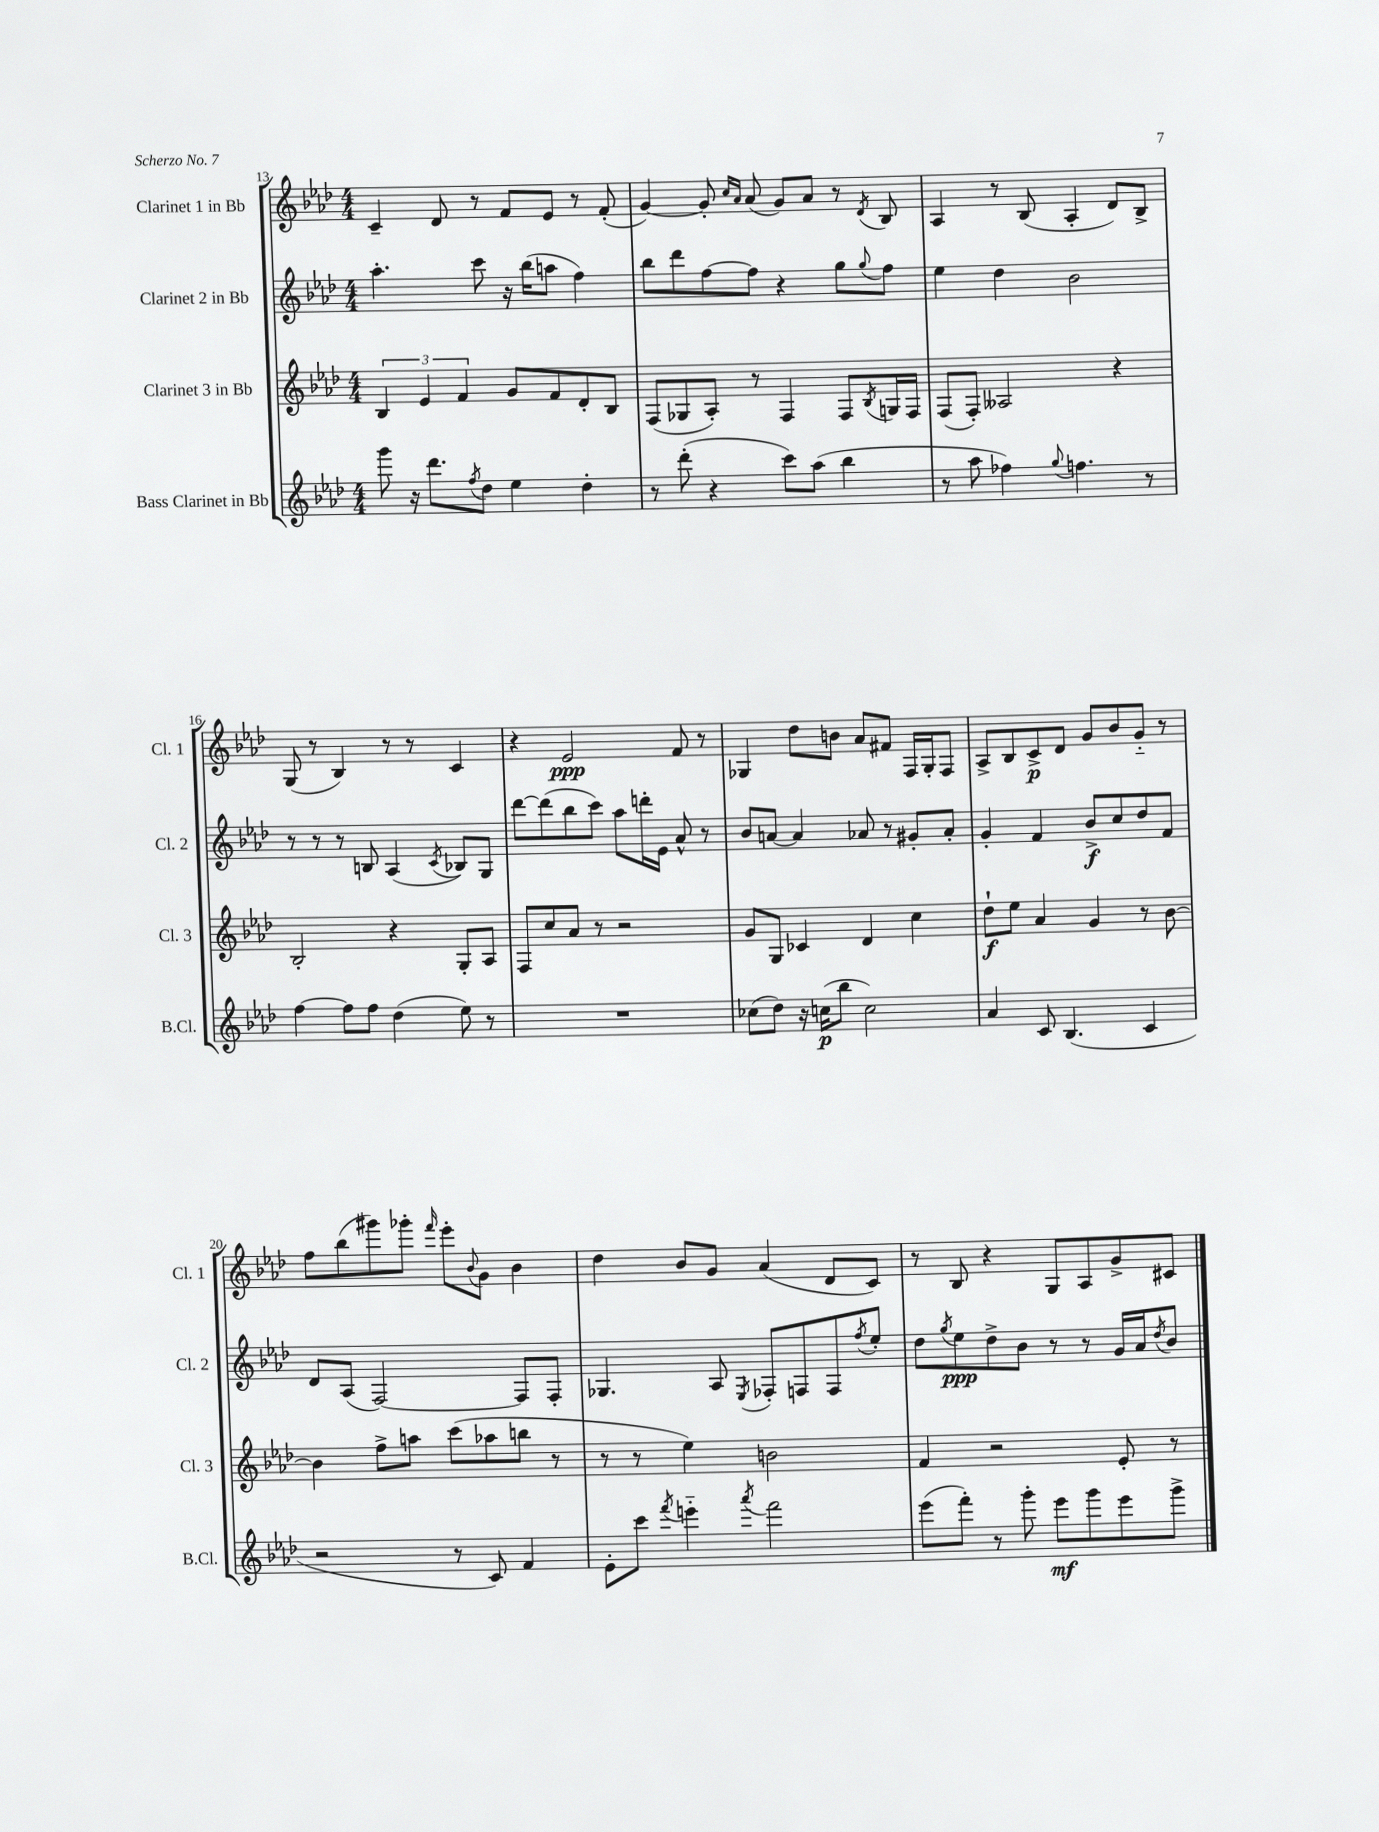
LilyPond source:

<<
\new StaffGroup <<
\new Staff = "s0" \with { instrumentName = "Clarinet 1 in Bb" shortInstrumentName = "Cl. 1" } {
    \clef treble \key aes \major \numericTimeSignature \time 4/4
    c'4-- des'8 r8 f'8 ees'8 r8 f'8-.( |
    g'4~) g'8-. \grace { c''16 aes'16 } aes'8( g'8) aes'8 r8 \acciaccatura { des'8 } bes8 |
    aes4 r8 bes8( aes4-. des'8) bes8-> |
    g8( r8 bes4) r8 r8 c'4 |
    r4 ees'2\ppp f'8 r8 |
    ges4 des''8 b'8 aes'8 fis'8 f16 ges16-. f8 |
    aes8-> bes8 c'8->\p des'8 g'8 bes'8 g'8-_ r8 |
    f''8 bes''8( gis'''8) ges'''8-. \grace { f'''16 } ees'''8-. \appoggiatura { bes'8 } g'8 bes'4 |
    des''4 bes'8 g'8 aes'4( des'8 c'8) |
    r8 bes8 r4 g8 aes8 g'8-> cis'8 \bar "|." |
}
\new Staff = "s1" \with { instrumentName = "Clarinet 2 in Bb" shortInstrumentName = "Cl. 2" } {
    \clef treble \key aes \major \numericTimeSignature \time 4/4
    aes''4.-. c'''8 r16 bes''16( a''8 f''4) |
    bes''8 des'''8 f''8~ f''8 r4 g''8 \appoggiatura { g''8 } f''8 |
    ees''4 des''4 bes'2 |
    r8 r8 r8 b8 aes4( \acciaccatura { c'8 } bes8) g8 |
    des'''8~ des'''8( bes''8 c'''8) aes''8 d'''16-. ees'16 aes'8-^ r8 |
    bes'8 a'8~ a'4 aes'8 r8 gis'8-. aes'8-. |
    g'4-. f'4 bes'8->\f c''8 des''8 f'8 |
    des'8 aes8( f2~) f8 f8-. |
    ges4. aes8 \acciaccatura { ees8 } fes8-. f8 f8 \acciaccatura { f''8 } ees''8-. |
    des''8 \acciaccatura { g''8 } ees''8\ppp des''8-> bes'8 r8 r8 g'16 aes'16 \acciaccatura { des''8 } bes'8 \bar "|." |
}
\new Staff = "s2" \with { instrumentName = "Clarinet 3 in Bb" shortInstrumentName = "Cl. 3" } {
    \clef treble \key aes \major \numericTimeSignature \time 4/4
    \tuplet 3/2 { bes4 ees'4 f'4 } g'8 f'8 des'8-. bes8 |
    f8( ges8 aes8-.) r8 f4 f8 \acciaccatura { bes8 } g16 f16 |
    f8( f8-.) aeses2 r4 |
    bes2-. r4 g8-. aes8 |
    f8 c''8 aes'8 r8 r2 |
    g'8 g8 ces'4 des'4 c''4 |
    des''8-!\f ees''8 aes'4 g'4 r8 bes'8~ |
    bes'4 f''8-> a''8 c'''8( aes''8 b''8 r8 |
    r8 r8 ees''4) b'2 |
    f'4 r2 ees'8-. r8 \bar "|." |
}
\new Staff = "s3" \with { instrumentName = "Bass Clarinet in Bb" shortInstrumentName = "B.Cl." } {
    \clef treble \key aes \major \numericTimeSignature \time 4/4
    g'''8 r16 des'''8. \acciaccatura { f''8 } des''8 ees''4 des''4-. |
    r8 des'''8-.( r4 c'''8) aes''8( bes''4 |
    r8 aes''8 fes''4) \appoggiatura { g''8 } f''4. r8 |
    f''4~ f''8 f''8 des''4( ees''8) r8 |
    R1 |
    ces''8( des''8) r16 c''16\p( bes''8 c''2) |
    aes'4 c'8 bes4.( c'4 |
    r2 r8 c'8) f'4 |
    ees'8-. c'''8 \acciaccatura { f'''8 } e'''4-_ \acciaccatura { aes'''8 } f'''2 |
    ees'''8( f'''8-.) r8 g'''8-. ees'''8\mf g'''8 ees'''8 g'''8-> \bar "|." |
}
>>
>>
\layout { \context { \Score currentBarNumber = #13 } }
